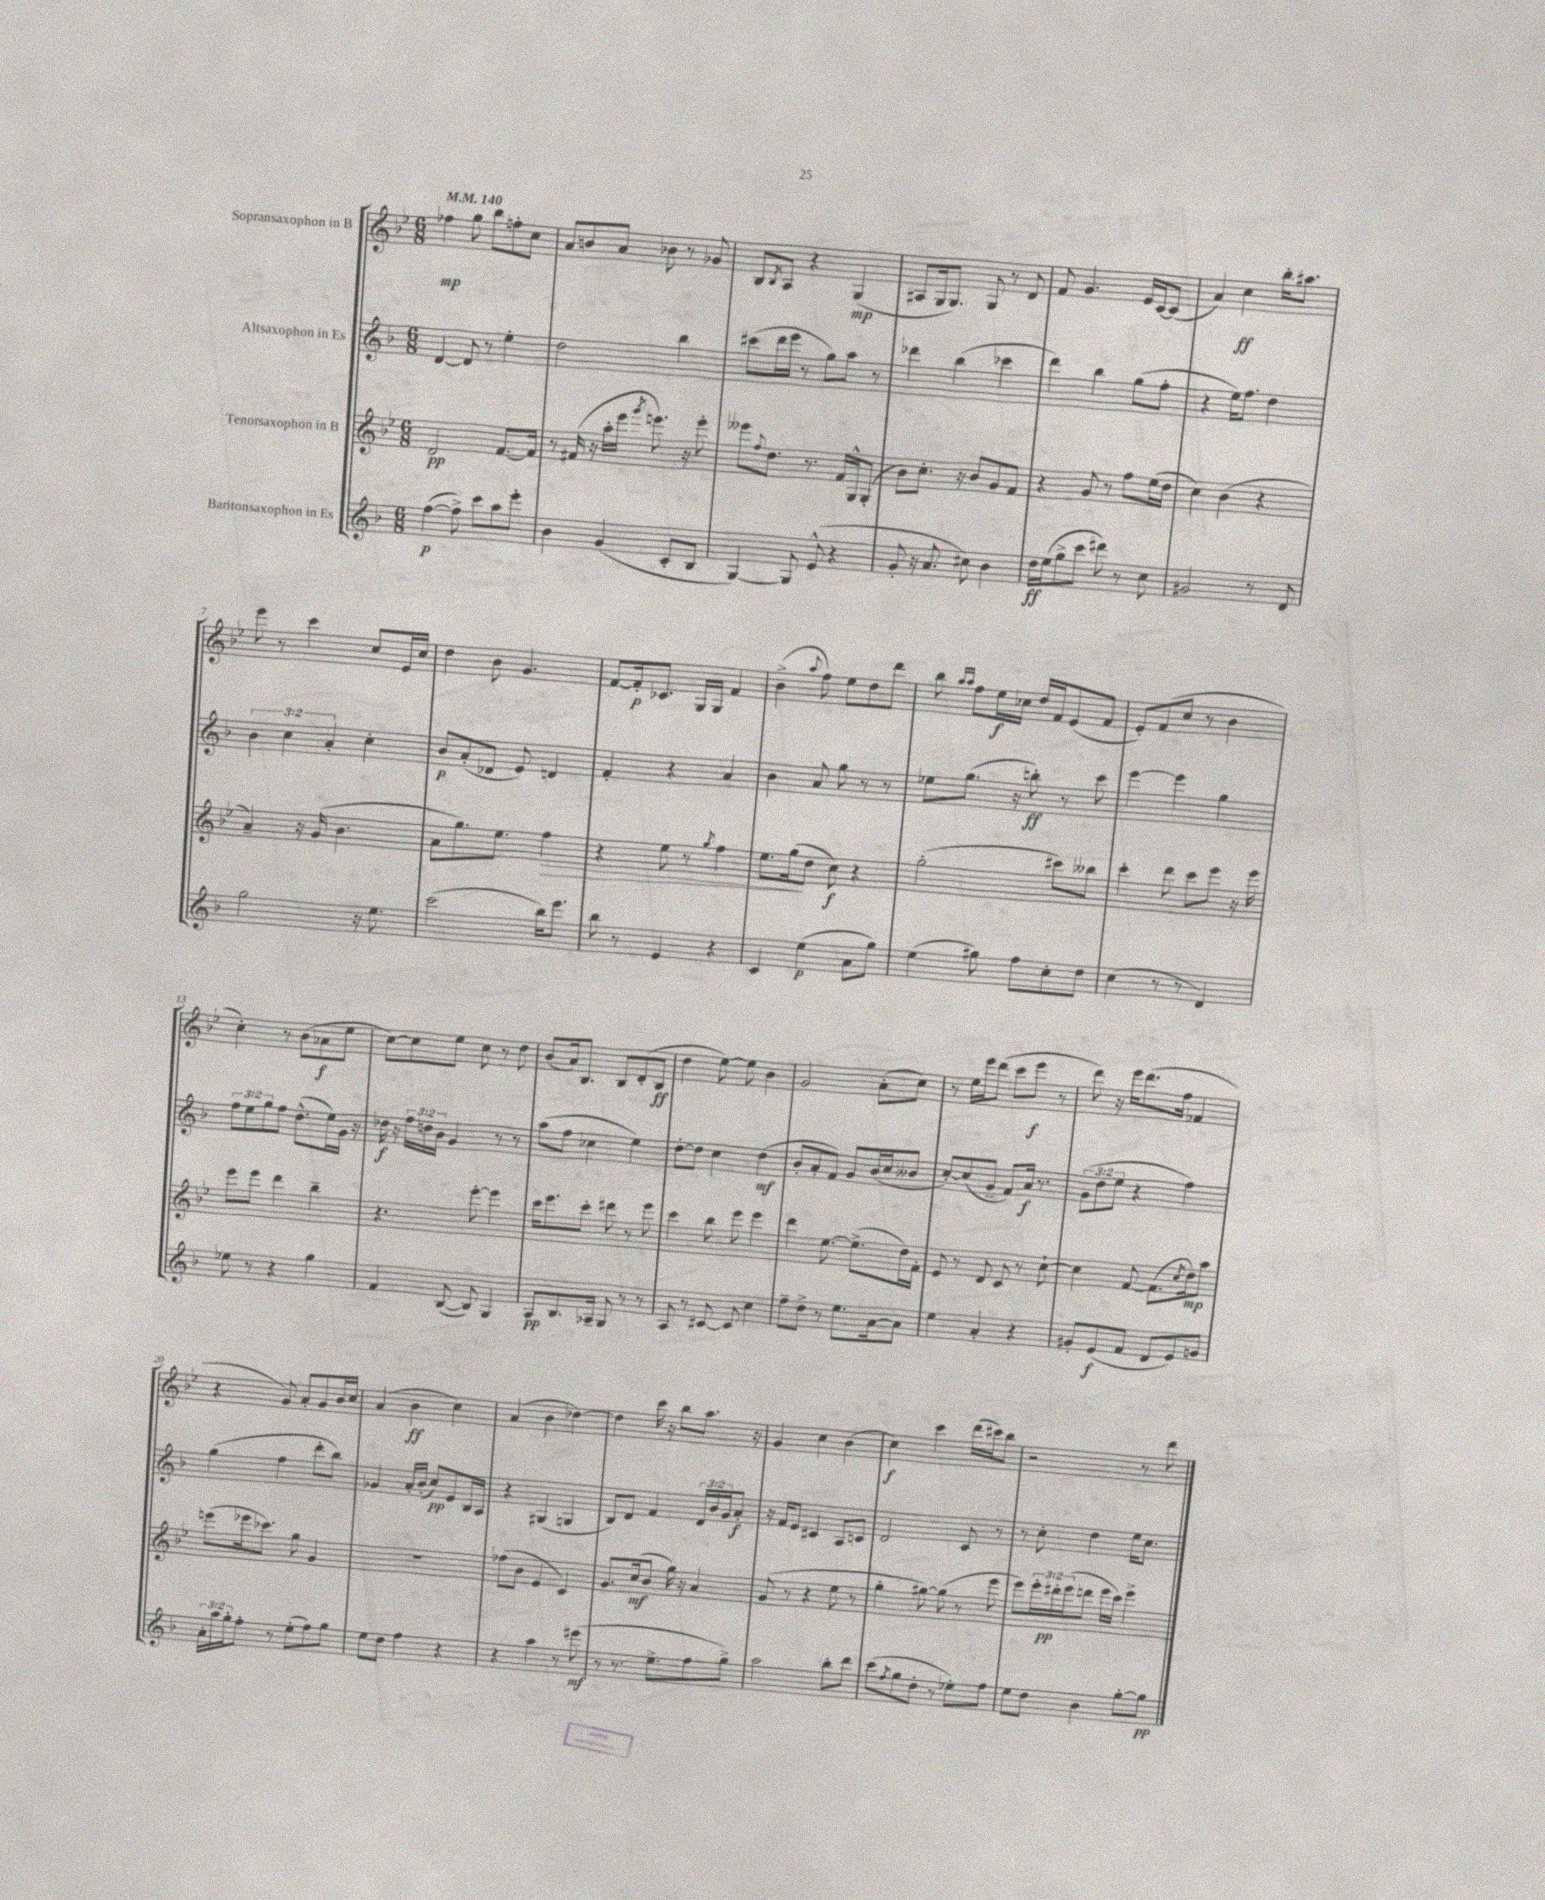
<<
\new StaffGroup <<
\new Staff = "s0" \with { instrumentName = "Sopransaxophon in B" } {
    \clef treble \key bes \major \numericTimeSignature \time 6/8 \tempo 4 = 140
    fes''4\mp g''8 bes''8 f''8-. c''8 |
    a'8 b'8 a'8 bes'8 r8 ges'8 |
    bes8 \acciaccatura { bes8 } a8 r4 g4\mp( |
    ais8 g16 g8.) g8 r8 d'8 |
    f'8 g'4. ees'16 c'16~ c'8( |
    a'4) c''4\ff bes''16-. ais''8. |
    ees'''8 r8 c'''4 c''8 ees'16 c''16 |
    d''4 bes'8 g'4. |
    f'8~ f'16-.\p ces'8. g16 g16 f'4 |
    bes'4->( \appoggiatura { a''8 } f''8) ees''8 d''8 d'''8 |
    bes''8 \grace { a''16 a''16 } f''8 ees''16\f ces''16 d''16 f'16 ees'8( f'8 |
    ees'8-.) f'8( c''8 r8 bes'4 |
    c''4-.) r8 bes'8( aes'8\f ees''8 |
    c''8~) c''8 ees''8 c''8 r8 d''8 |
    bes'8( a'16) bes8. bes8 d'8-.( bes8\ff |
    d''4 ees''8~) ees''8 bes'4 |
    g'2 a'8-.( c''8) |
    r8 ees''16 ees'''16 d'''8( c'''8 ees'''8\f r8 |
    d'''8) r16 ees'''16 d'''8.( f''16 fes'4 |
    r4 g'8) a'8-. g'8 bes'16 c''16 |
    a'4( bes'4\ff c''4) |
    a'4( bes'4 des''4~) |
    des''4 c'''16 r16 bes''8 a''8. r16 |
    g'4 c''4 bes'4( |
    c''4\f) c'''4 d'''16( cis'''16) bes''8 |
    r2 r8 d'''8 \bar "|." |
}
\new Staff = "s1" \with { instrumentName = "Altsaxophon in Es" } {
    \clef treble \key f \major \numericTimeSignature \time 6/8 \override Staff.TupletNumber.text = #tuplet-number::calc-fraction-text
    d'4~ d'8 r8 e''4-. |
    d''2 bes''4 |
    cis'''8( d'''16 e'''16 r8 g''8) a''8 r8 |
    des'''4 bes''4( ces'''4 |
    d'''4) bes''4 g''8( f''8-. |
    r4 e''16) f''8. d''4 |
    \tuplet 3/2 { bes'4 c''4 a'4-. } c''4-. |
    bes'8\p a'8-.( des'8 e'8) d'4 |
    f'4-. r4 a'4 |
    bes'4 a'8 g''8 r8 r8 |
    ees''8 g''8.( r16 b''8-.\ff) r8 c'''8 |
    e'''4~ e'''4 g''4 |
    \tuplet 3/2 { f''8 e''8 g''8 } f''8 d''8.-^( e''16) g'16 r16 |
    des''16\f r16 \tuplet 3/2 { f''16 d''16 bes'16 } g'4 r8 r8 |
    a''8( f''8 ces''4 e''4) |
    d''8~-. d''8 c''4 d''4\mf( |
    bes'8-. a'8-. f'8) g'8 bes'16( c''16 beses'8 |
    c''8~-.) c''8( g'8-- f'8) a'16\f r8. |
    \tuplet 3/2 { g'8( d''8 e''8 } r4 f''4) |
    g''4( f''4 d'''8-. bes''8) |
    ges'4 a'16-. bes'16-.( c''8\pp) e'8 bes16 a16 |
    r4 gis4( g4 |
    bes8) d'8 f'4 \tuplet 3/2 { d'16 bes'16 g'16 } a'8-.\f |
    r16 f'16 e'8 cis'4 a8 c'8 |
    d'2 c'8 r8 |
    r8 c''8-. d''4 e''16 c''8. \bar "|." |
}
\new Staff = "s2" \with { instrumentName = "Tenorsaxophon in B" } {
    \clef treble \key bes \major \numericTimeSignature \time 6/8 \override Staff.TupletNumber.text = #tuplet-number::calc-fraction-text
    d'2\pp f'8.~ f'16 |
    r8 fis'16( r16 a''16-. ees'''16 \acciaccatura { g'''8 } e'''8.) r16 e'''8-. |
    eeses'''8 \appoggiatura { f''8 } d''8. r8. f'16 g16-^ g8-.( |
    bes'8) c''8.-. r16 bes'8 g'8 f'8 |
    r4 g'8 r8 f''8 ees''16( d''16 |
    c''4) bes'4( r4 |
    a'4--) r16 g'16( bes'4. |
    a'8 g''8.) ees''8. f''4\> |
    r4 ees''8 r8 \acciaccatura { g''8 } f''4 |
    ees''8. g''16\!( d''8 c''8\f) r4 |
    g''2-.( cis'''8) beses''8 |
    c'''4-. d'''8 c'''8 ees'''8 r16 ees'''16 |
    ees'''8 ees'''8 d'''4 bes''4-- |
    r4. ees'''8~-. ees'''4 |
    c'''16 ees'''8. c'''8-. dis'''8 r8 ees'''8 |
    c'''4 bes''8 ees'''8 ees'''4 |
    d'''4 ees''8.~ ees''8.->( d''16) f'16-. |
    ees'8 r8 d'8 c'8 r8 c''8~-! |
    c''4 f'8~ f'8.( \acciaccatura { c''8 } d''16\mp) a''8 |
    e'''8( ees'''16 ces'''8.) g''8 g'4 |
    R2. |
    fes''8( bes'8 ees'4 c'4) |
    g'8. c''16\mf( bes'8 g''16) r16 a'4 |
    g'8( r8 r4 ees''8 r8 |
    g''4-. gis''8~) gis''8( r8 ees'''8 |
    ees'''8) \tuplet 3/2 { ees'''16-. dis'''16-.\pp ees'''16( } d'''8 ees'''16 c'''16) ees'''4-> \bar "|." |
}
\new Staff = "s3" \with { instrumentName = "Baritonsaxophon in Es" } {
    \clef treble \key f \major \numericTimeSignature \time 6/8 \override Staff.TupletNumber.text = #tuplet-number::calc-fraction-text
    f''4~\p( f''8->) c'''8 a''8 e'''8-. |
    bes'4 g'4( c'8-. bes8 |
    g4~) g8 e'8-^( r4 |
    g'8-. r16 a'8. cis''8) bes'4 |
    d''16\ff e''16( g''8-> c'''8 dis'''8) r8 c''8 |
    gis'2 r8 d'8 |
    g''2 r16 e''8. |
    c'''2( bes''16) e'''8. |
    bes''8 r8 e'4 r4 |
    c'4 e''4\p( a'8 g''8) |
    e''4( gis''8) f''8 c''8-. d''8 |
    c''4( r8 r8 d'4) |
    ees''8 r8 r4 g''4 |
    f'4 bes8~( bes8) g4 |
    a8\pp bes8. aes16-- g8 r8 r8 |
    a8 r8 cis'8~ cis'8 c''4 |
    f''8-- d''8-> r8 e''8. a'16~ a'8 |
    e''4 a'4-. r4 |
    gis'8-. e'8\f( f'8 d'8 e'8) g'8 |
    \tuplet 3/2 { a'16-. a''16 g''16-. } f''8-. r8 e''8-.( f''8) g''8 |
    e''8 d''8 f''4 r4 |
    r4 a''4 r8 eis'''8\mf( |
    r8 r8. e''8.-> f''8 g''8->) |
    a''2 bes''8-. d'''8 |
    c'''8( \acciaccatura { f''8 } g''8 d''8-. r8 ees''8-.) f''8 |
    e''8 d''8 bes'4 g''8~-. g''8\pp \bar "|." |
}
>>
>>
